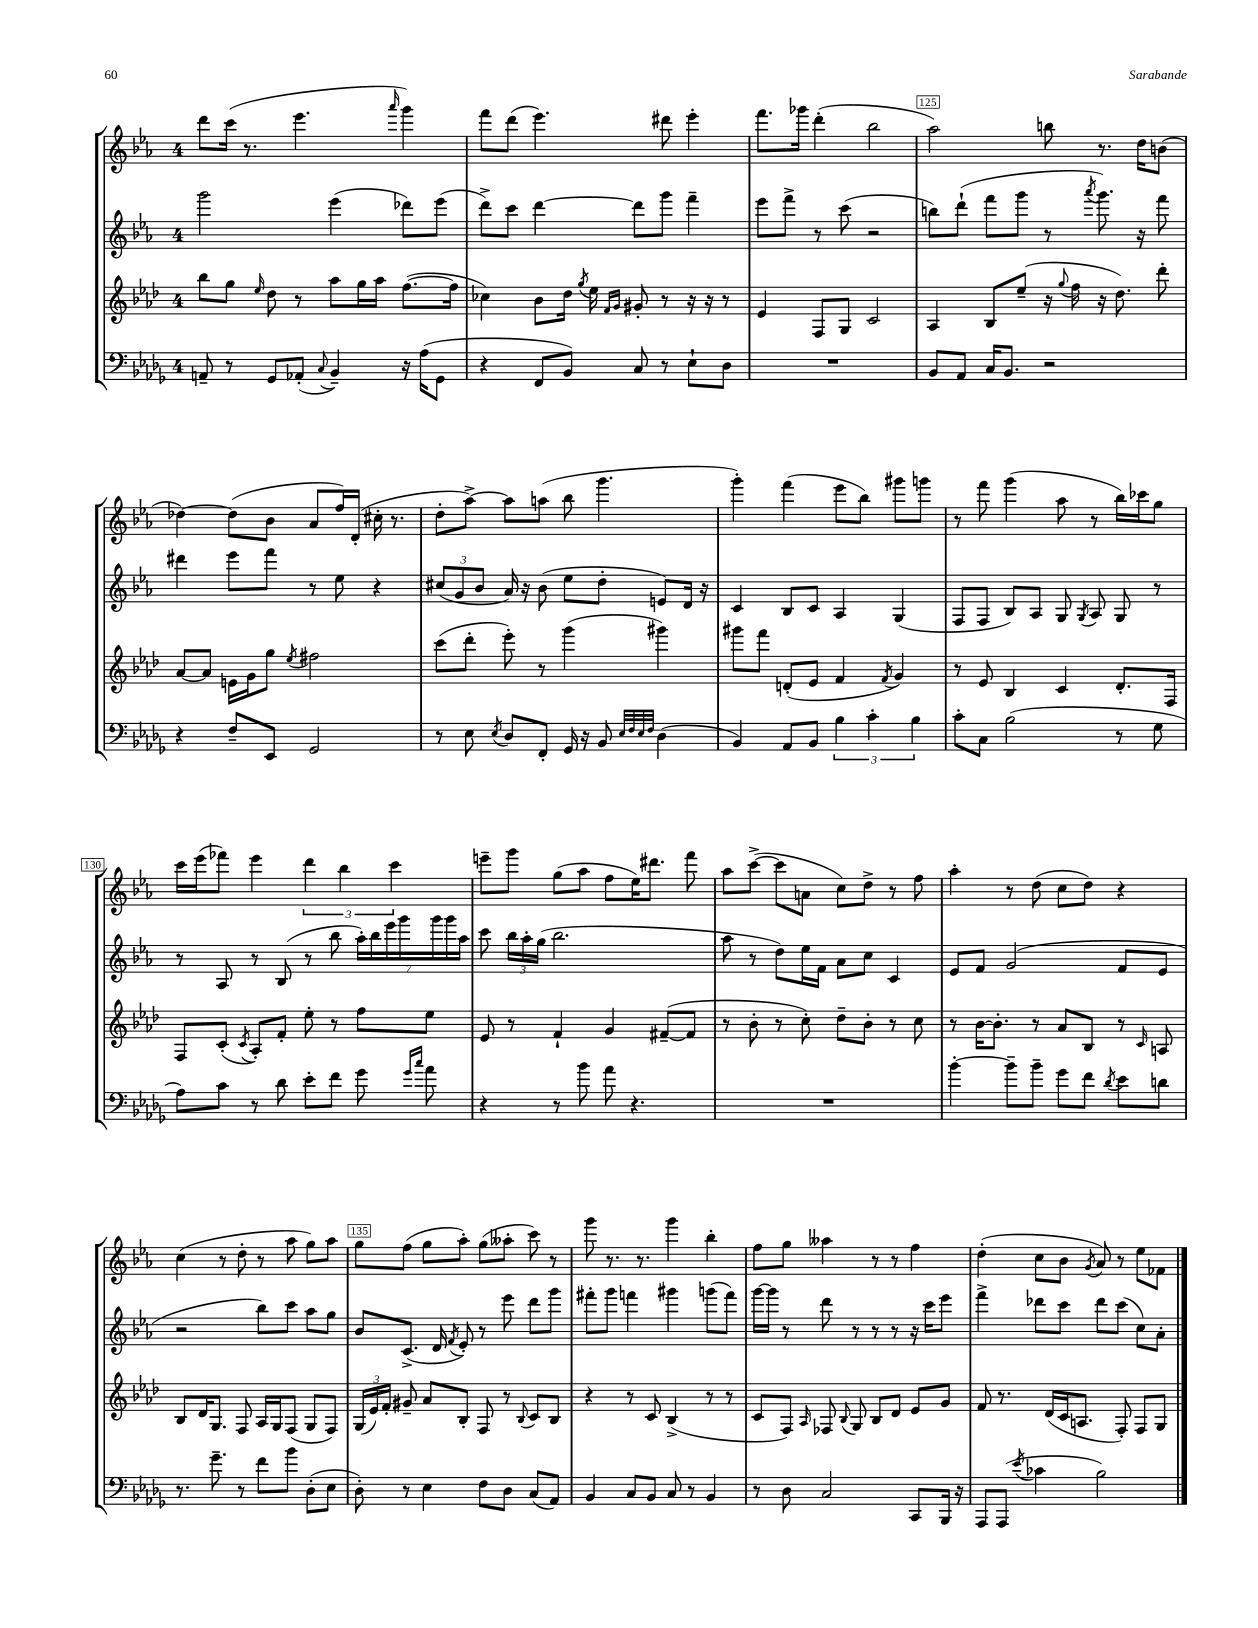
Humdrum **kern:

**kern	**kern	**kern	**kern
*part4	*part3	*part2	*part1
*staff4	*staff3	*staff2	*staff1
*clefF4	*clefG2	*clefG2	*clefG2
*k[b-e-a-d-g-]	*k[b-e-a-d-]	*k[b-e-a-]	*k[b-e-a-]
*M4/4	*M4/4	*M4/4	*M4/4
=122	=122	=122	=122
8AAn~/	8bb-\L	2ggg\	8ddd\L
8r	8gg\J	.	(16ccc\Jk
.	.	.	8.r
.	16qqee-/	.	.
8GG-/L	8dd-\	.	.
(8AA-X'/J	8r	.	4.eee-\
8qqC/	.	.	.
4BB-~/)	8aa-\L	(4eee-\	.
.	16gg\L	.	.
.	16aa-\JJ	.	.
.	.	.	16qqaaa-/
16r	([8.ff\L	8ddd-X\L)	4ggg\)
(16A-\KL	.	.	.
8GG-\J	.	(8eee-\J	.
.	16ff\Jk]	.	.
=123	=123	=123	=123
4r	4cc-X\)	8ddd^\L)	8fff\L
.	.	8ccc\J	(8ddd\J
8FF/L	8b-\L	[4ddd\	4.eee-\)
8BB-/J)	16dd-\Jk	.	.
.	8qgg/	.	.
.	16ee-\	.	.
.	16qqf/LL	.	.
.	16qqg/JJ	.	.
8C/	8g#X'/	8ddd\L]	.
8r	8r	8ggg\J	8ddd#X\
8E-`\L	16r	4fff~\	4eee-'\
.	16r	.	.
8D-\J	8r	.	.
=124	=124	=124	=124
1r	4e-/	8eee-\L	8.fff\L
.	.	8fff^\J	.
.	.	.	16ggg-X\Jk
.	8F/L	8r	(4ddd'\
.	8G/J	(8ccc\	.
.	2c/	2r	2bb-\
=125	=125	=125	=125
8BB-/L	4A-/	8bbn\L)	2aa-\)
8AA-/J	.	(8ddd`\J	.
16C/KL	8B-/L	8fff\L	.
8.BB-/J	.	.	.
.	(8ee-~/J	8ggg\J	.
2r	16r	8r	8bbn\
.	8qqgg/	.	.
.	16ff\	.	.
.	.	8qaaa-/	.
.	16r	8.ggg\)	8.r
.	8.dd-\)	.	.
.	.	16r	16dd\KL
.	8ddd-'\	8fff\	(8bn\J
!!LO:LB:g=z
=126	=126	=126	=126
4r	[8a-/L	4ddd#X\	[4dd-X\)
.	8a-/J]	.	.
8F~/L	16en\LL	8eee-\L	(8dd-\L]
.	16g\J	.	.
8EE-/J	8gg\J	8fff\J	8b-\J
.	8qee-/	.	.
2GG-/	2ff#X\	8r	8a-/L
.	.	8ee-\	16ff/L)
.	.	.	(16d'/JJ
.	.	4r	16cc#X'\
.	.	.	8.r
=127	=127	=127	=127
8r	(8ccc\L	(12cc#X/L	8dd'\L
.	.	12g/	.
8E-\	8ddd-'\J	.	[8aa-^\J)
.	.	12b-/J	.
8qE-/	.	.	.
8D-/L	8eee-'\)	16a-/)	8aa-\L]
.	.	16r	.
8FF'/J	8r	(8b-\	(8aan\J
16GG-/	(4ggg\	8ee-\L	8bb-\
16r	.	.	.
8BB-/	.	8dd'\J	4.ggg\
32qqE-/LLL	.	.	.
32qqF/	.	.	.
32qqE-/	.	.	.
32qqF/JJJ	.	.	.
(4D-\	4ggg#X\)	8en/L)	.
.	.	16d/Jk	.
.	.	16r	.
=128	=128	=128	=128
4BB-/)	8ggg#X\L	4c/	4ggg'\)
.	8fff\J	.	.
8AA-/L	(8dn'/L	8B-/L	(4fff\
8BB-/J	8e-/J	8c/J	.
6B-\	4f/	4A-/	8eee-\L
.	.	.	8bb-\J)
6c'\	.	.	.
.	8qf/	.	.
.	4g/)	(4G/	8ggg#X\L
6B-\	.	.	.
.	.	.	8gggn\J
=129	=129	=129	=129
8c'\L	8r	8F/L	8r
8C\J	8e-/	8F/J	8fff\
(2B-\	4B-/	8B-/L)	(4ggg\
.	.	8A-/J	.
.	4c/	8G/	8aa-\
.	.	8qG/	.
.	.	8A-/	8r
8r	8.d-'/L	8G/	16bb-\LL)
.	.	.	16ccc-X\J
8G-\	.	8r	8gg\J
.	16F/Jk	.	.
!!LO:LB:g=z
=130	=130	=130	=130
8A-\L)	8F/L	8r	16ccc\LL
.	.	.	(16eee-\J
8c\J	(8c'/J	8A-/	8fff-X\J)
.	8qc/	.	.
8r	8A-'/L)	8r	4eee-\
8d-\	8f'/J	(8B-/	.
8e-'\L	8ee-'\	8r	6ddd\
8f\J	8r	8bb-\	.
.	.	.	6bb-\
8g-\	8ff\L	28aa-'\LL)	.
.	.	28bb-\	.
.	.	28eee-\	.
.	.	.	6ccc\
.	.	28ggg\	.
16qqg-/LL	.	.	.
16qqcc/JJ	.	.	.
8a-\	8ee-\J	.	.
.	.	28ggg\	.
.	.	28ggg\	.
.	.	28aa-\JJ	.
=131	=131	=131	=131
4r	8e-/	8ccc\	8eeen~\L
.	8r	24bb-\LL	8ggg\J
.	.	24aa-'\	.
.	.	(24gg\JJ	.
8r	4f`/	2.bb-\	(8gg\L
8b-\	.	.	8aa-\J
8a-\	4g/	.	8ff\L
4.r	.	.	16ee-\K)
.	.	.	8.ddd#X\J
.	([8f#X~/L	.	.
.	8f#/J]	.	8fff\
=132	=132	=132	=132
1r	8r	8aa-\	8aa-\L
.	8b-'\	8r	([8ccc^\J
.	8r	8dd\L)	8ccc\L]
.	8cc'\)	16ee-\L	8an\J
.	.	16f\JJ	.
.	8dd-~\L	8a-\L	8cc\L)
.	8b-'\J	8cc\J	8dd^\J
.	8r	4c/	8r
.	8cc\	.	8ff\
=133	=133	=133	=133
[4b-'\	8r	8e-/L	4aa-'\
.	[16b-\KL	8f/J	.
.	8.b-'\J]	.	.
8b-~\L]	.	(2g/	8r
8b-~\J	8r	.	(8dd\
8g-\L	8a-/L	.	8cc\L
8f\J	8B-/J	.	8dd\J)
8qd-/	.	.	.
8e-\L	8r	8f/L	4r
.	16qqc/	.	.
8dn\J	8An/	8e-/J	.
!!LO:LB:g=z
=134	=134	=134	=134
8.r	8B-/L	2r	(4cc\
.	16d-/K	.	.
8.g-~\	8.G/J	.	.
.	.	.	8r
8r	8F/	.	8dd'\
8f\L	16A-/LL	8bb-\L)	8r
.	16G/J	.	.
8b-\J	(8F/J	8ccc\J	8aa-\
(8D-'\L	8G/L	8aa-\L	8gg\L)
8E-\J	8F/J)	8gg\J	8aa-\J
=135	=135	=135	=135
8D-'\)	(24G/LL	8b-/L	8gg\L
.	24e-/)	.	.
.	24f'/JJ	.	.
8r	8g#X~/	(8.c^/J	(8ff\J
4E-\	8a-/L	.	8gg\L
.	.	16d/	.
.	.	8qf/	.
.	8B-'/J	8e-'/)	8aa-'\J)
8F\L	8F/	8r	(8gg\L
8D-\J	8r	8eee-\	8aa--X'\J
.	8qqB-/	.	.
(8C/L	8c/L	8ddd\L	8ccc\)
8AA-/J)	8B-/J	8ggg\J	8r
=136	=136	=136	=136
4BB-/	4r	8fff#X'\L	8ggg\
.	.	8ggg\J	8.r
8C/L	8r	4fffn\	.
.	.	.	8.r
8BB-/J	8c/	.	.
8C/	(4B-^/	4ggg#X\	4ggg\
8r	.	.	.
4BB-/	8r	(8gggn\L	4bb-'\
.	8r	8fff\J)	.
=137	=137	=137	=137
8r	8c/L	[16ggg\LL	8ff\L
.	.	16ggg\JJ]	.
8D-\	8F/J)	8r	8gg\J
.	16qqA-/	.	.
2C/	8F-X/	8ddd\	4aa--X\
.	8qqB-/	.	.
.	8G/	8r	.
.	8B-/L	8r	8r
.	8d-/J	8r	8r
8CC/L	8e-/L	16r	4ff\
.	.	16ccc\KL	.
16BBB-/Jk	8g/J	8eee-\J	.
16r	.	.	.
=138	=138	=138	=138
8AAA-/L	8f/	4fff^\	(4dd'\
(8AAA-/J	8.r	.	.
8qe-/	.	.	.
4c-X\	.	8ddd-X\L	8cc\L
.	(16d-/LL	.	.
.	16c/J	8ccc\J	8b-\J
.	8.An/J	.	.
.	.	.	8qg/
2B-\)	.	8ddd-\L	8a-/)
.	8F'/)	(8ccc\J	8r
.	8F/L	8cc\L)	8ee-\L
.	8G/J	8a-'\J	8f-X\J
==	==	==	==
*-	*-	*-	*-
